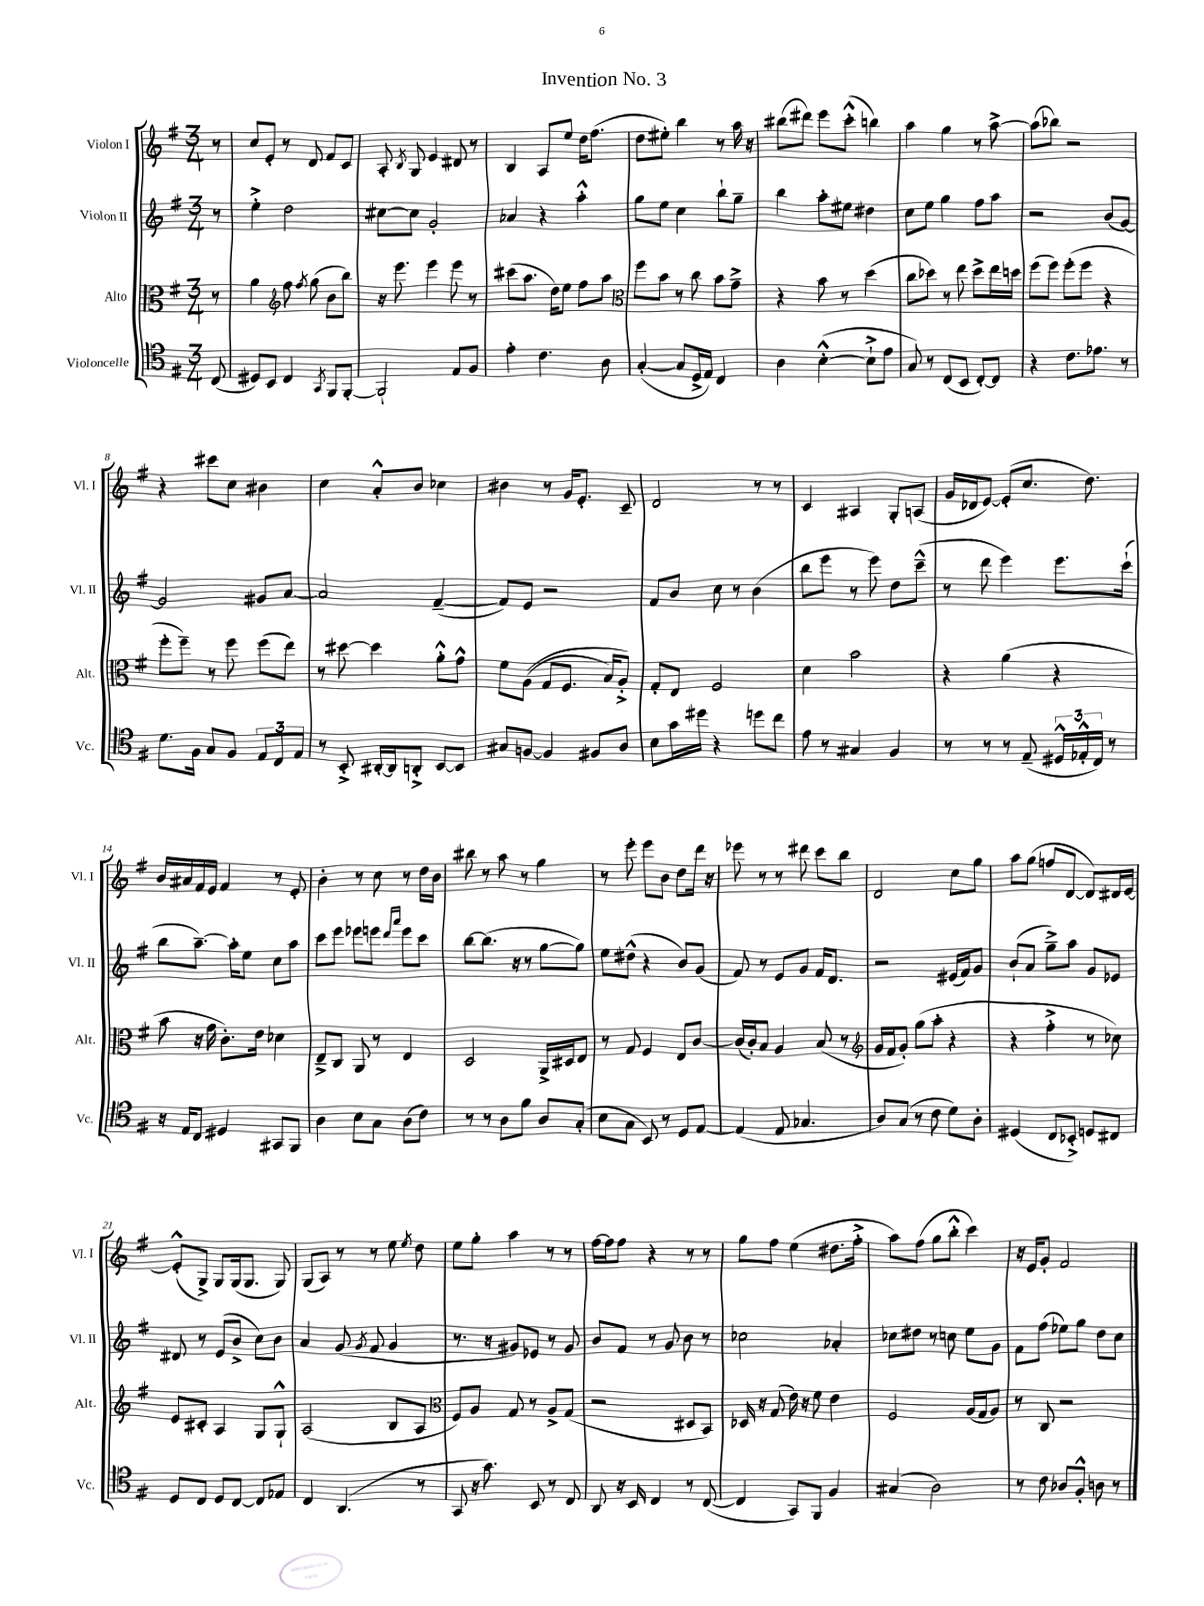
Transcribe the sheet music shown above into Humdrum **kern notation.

**kern	**kern	**kern	**kern
*staff4	*staff3	*staff2	*staff1
*clefC4	*clefC3	*clefG2	*clefG2
*k[f#]	*k[f#]	*k[f#]	*k[f#]
*M3/4	*M3/4	*M3/4	*M3/4
(8C	8r	8r	8r
=	=	=	=
8D#)	4a	4ee'^	8cc
8BB	.	.	8e'
*	*clefG2	*	*
4C	8ff#	2dd	8r
.	8qff#	.	.
.	(8gg	.	8d
8qGG	.	.	.
8FF#	8b	.	8f#
[8FF#'	8bb)	.	8c
=	=	=	=
2FF#`]	16r	[8cc#	8A'
.	8.eee	.	.
.	.	.	8qB
.	.	8cc#]	8G
.	4eee	2g'	4e
8E	8eee	.	8d#
8F#	8r	.	8r
=	=	=	=
4e'	(8ccc#	4a-	4B
.	8.aa	.	.
4.c	.	4r	8A
.	16dd)	.	.
.	8ee	.	8ee
.	8ff#	4aa'^^	16dd
.	.	.	(8.ff#
8A	8aa	.	.
=	=	=	=
*	*clefC3	*	*
([4G'	8ff#	8gg	8dd
.	8b	8ee	8ee#')
8G]	8r	4cc	4bb
16D^	8cc	.	.
16E)	.	.	.
4C	8b	8bb`	8r
.	8g~^	8gg~	16aa
.	.	.	16r
=	=	=	=
4A	4r	4bb	(8bb#
.	.	.	8ddd#)
([4B'^^	8b	8aa'	8eee
.	8r	8ee#	(8ccc'^^
8B`^]	(4dd	4dd#	4bb)
8e	.	.	.
=	=	=	=
8G)	8cc	8cc	4aa
8r	8dd-)	8ee	.
(8C	8r	4gg	4gg
8BB	8ee	.	.
[8C')	8dd-^	8ff#	8r
8C]	16ee	8aa	[8aa^
.	16dd	.	.
=	=	=	=
4r	(8ff#	2r	(8aa]
.	8ff#)	.	8bb-)
8.c	(8ff#'	.	2r
.	8ff#	.	.
8.e-	.	.	.
.	4r	(8b	.
8r	.	[8g)	.
=	=	=	=
8.d	8ff#'	2g]	4r
.	8ff#~)	.	.
16F#	.	.	.
8G	8r	.	8ccc#
8F#	8ff#	.	8cc
12E	(8ff#	8g#	4b#
12C	.	.	.
.	8ee)	[8a	.
12E	.	.	.
=	=	=	=
8r	8r	2a]	4cc
8BB'^	[8dd#	.	.
[16AA#'	4dd#]	.	8a'^^
16AA#]	.	.	.
8AA'^	.	.	8b
[8BB	8a'^^	([4f#~	4cc-
8BB]	8g^^	.	.
=	=	=	=
8G#	8f#	8f#])	4b#
[8F	&((8A	8e	.
4F]	8G	2r	8r
.	8.F#	.	16g
.	.	.	8.e'
8F#	.	.	.
.	16B)	.	.
8A	8A'^&)	.	8c~
=	=	=	=
8B	8G'	8f#	2d
16g	8E	8b	.
16dd#	.	.	.
4r	2F#	8cc	.
.	.	8r	.
8dd	.	(4b	8r
8cc	.	.	8r
=	=	=	=
8e	4d	8bb	4c
8r	.	8eee	.
4G#	2b	8r	4A#
.	.	8eee)	.
4F#	.	8dd	8G'
.	.	(8ccc~^^	(8A
=	=	=	=
8r	4r	8r	16g
.	.	.	16d-
8r	.	8ddd	[8e)
8r	(4a	4eee)	(8e']
(8E~	.	.	8.cc
24D#^^	4r	8.eee	.
24E-'^^	.	.	.
.	.	.	8.dd)
24C)	.	.	.
8r	.	.	.
.	.	(16ccc`	.
=	=	=	=
16r	8b	8bb	16b
16E	.	.	16a#
8C	16r	[8.aa~)	16f#
.	16g	.	16e
4D#	8.c')	.	4f#
.	.	16aa']	.
.	.	8ee	.
.	16e	.	.
8GG#	4d-	8cc	8r
8FF#	.	8aa	8e'
=	=	=	=
4A	8E~^	8ccc	4b'
.	8C	8eee	.
8B	8AA	8eee-	8r
8G	8r	8eee	8cc
.	.	16qqddd	.
.	.	16qqaaa	.
(8A	4E	8eee	8r
8c)	.	8ccc	16dd
.	.	.	16b
=	=	=	=
8r	2D	[8bb	8bb#
8r	.	(8.bb]	8r
8A	.	.	8aa
.	.	16r	.
8f#	.	8r	8r
8A	16AA^	[8gg	4gg
.	16D#	.	.
(8G'	8E	8gg])	.
=	=	=	=
8B	8r	8ee	8r
8G	8G	(8dd#^^	8eee'
8BB)	4F#	4r	8eee
8r	.	.	8b
8D	8E	8b)	8dd
[8E	[8c	(8g	16ddd
.	.	.	16r
=	=	=	=
(4E]	(16c]	8f#)	8eee-
.	16c')	.	.
.	8B	8r	8r
8E	4A	8e	8r
4.G-	.	8g	8ddd#
.	(8B	16f#	8ccc
.	.	8.d	.
.	8r	.	8bb
=	=	=	=
*	*clefG2	*	*
8A)	16g	2r	2d
.	16f#	.	.
(8G	8g')	.	.
8r	(8gg	.	.
8c	8aa'	.	.
8d)	4r	(16e#	8cc
.	.	16f#)	.
8A'	.	8g	8gg
=	=	=	=
(4D#	4r	(8b`	8aa
.	.	8a	(8gg
8C	4ff#'^	8gg~^)	8ff
8BB-'^)	.	8aa	[8d
8D	8r	8g	8d])
8C#	8cc-)	8e-	16d#
.	.	.	[16e
=	=	=	=
8D	8e	8d#	(8e'^^]
8C	8c#'	8r	8G^)
8D	4A	(8e	8G
[8C	.	8b^	(16G
.	.	.	8.G
8C]	8G	8cc)	.
8E-	8G`^^	8b	8G)
=	=	=	=
4C	(2A	4a	(8G
.	.	.	8A)
(4.AA	.	(8g	8r
.	.	8qg	.
.	.	8f#	8r
.	8B	4g	8ee
.	.	.	8qee
8r	8A	.	8dd
=	=	=	=
*	*clefC3	*	*
8GG	8F#)	8.r	8ee
16r	8A	.	8gg'
8.g)	.	16r	.
.	8G	8g#)	4aa
8BB	8r	8e-	.
8r	8A^	8r	8r
8C	(8G	8g#	8r
=	=	=	=
8AA	2r	8b	[16ff#
.	.	.	16ff#]
16r	.	8f#	8ff#
16BB	.	.	.
4C	.	8r	4r
.	.	8g	.
8r	8D#	8b	8r
([8C	8BB)	8r	8r
=	=	=	=
4C]	16D-	2cc-	8gg
.	16r	.	.
.	(8G	.	8ff#
8GG)	16e)	.	(4ee
.	16r	.	.
8FF#	8f#	.	.
4F#	4e	4a-'	8.dd#
.	.	.	16ff#'^
=	=	=	=
(4G#	2F#	8cc-	8aa)
.	.	8dd#	(8ff#
2A)	.	8r	8gg
.	.	8cc	8bb'^^
.	(16A	8ee	4ccc)
.	16G	.	.
.	8A)	8g	.
=	=	=	=
8r	8r	8f#	16r
.	.	.	16e
8c	8C	(8ff#	8g'
8A-	2r	8ee-)	2f#
8F#'^^	.	8gg	.
8A	.	8dd	.
8r	.	8cc	.
==	==	==	==
*-	*-	*-	*-
